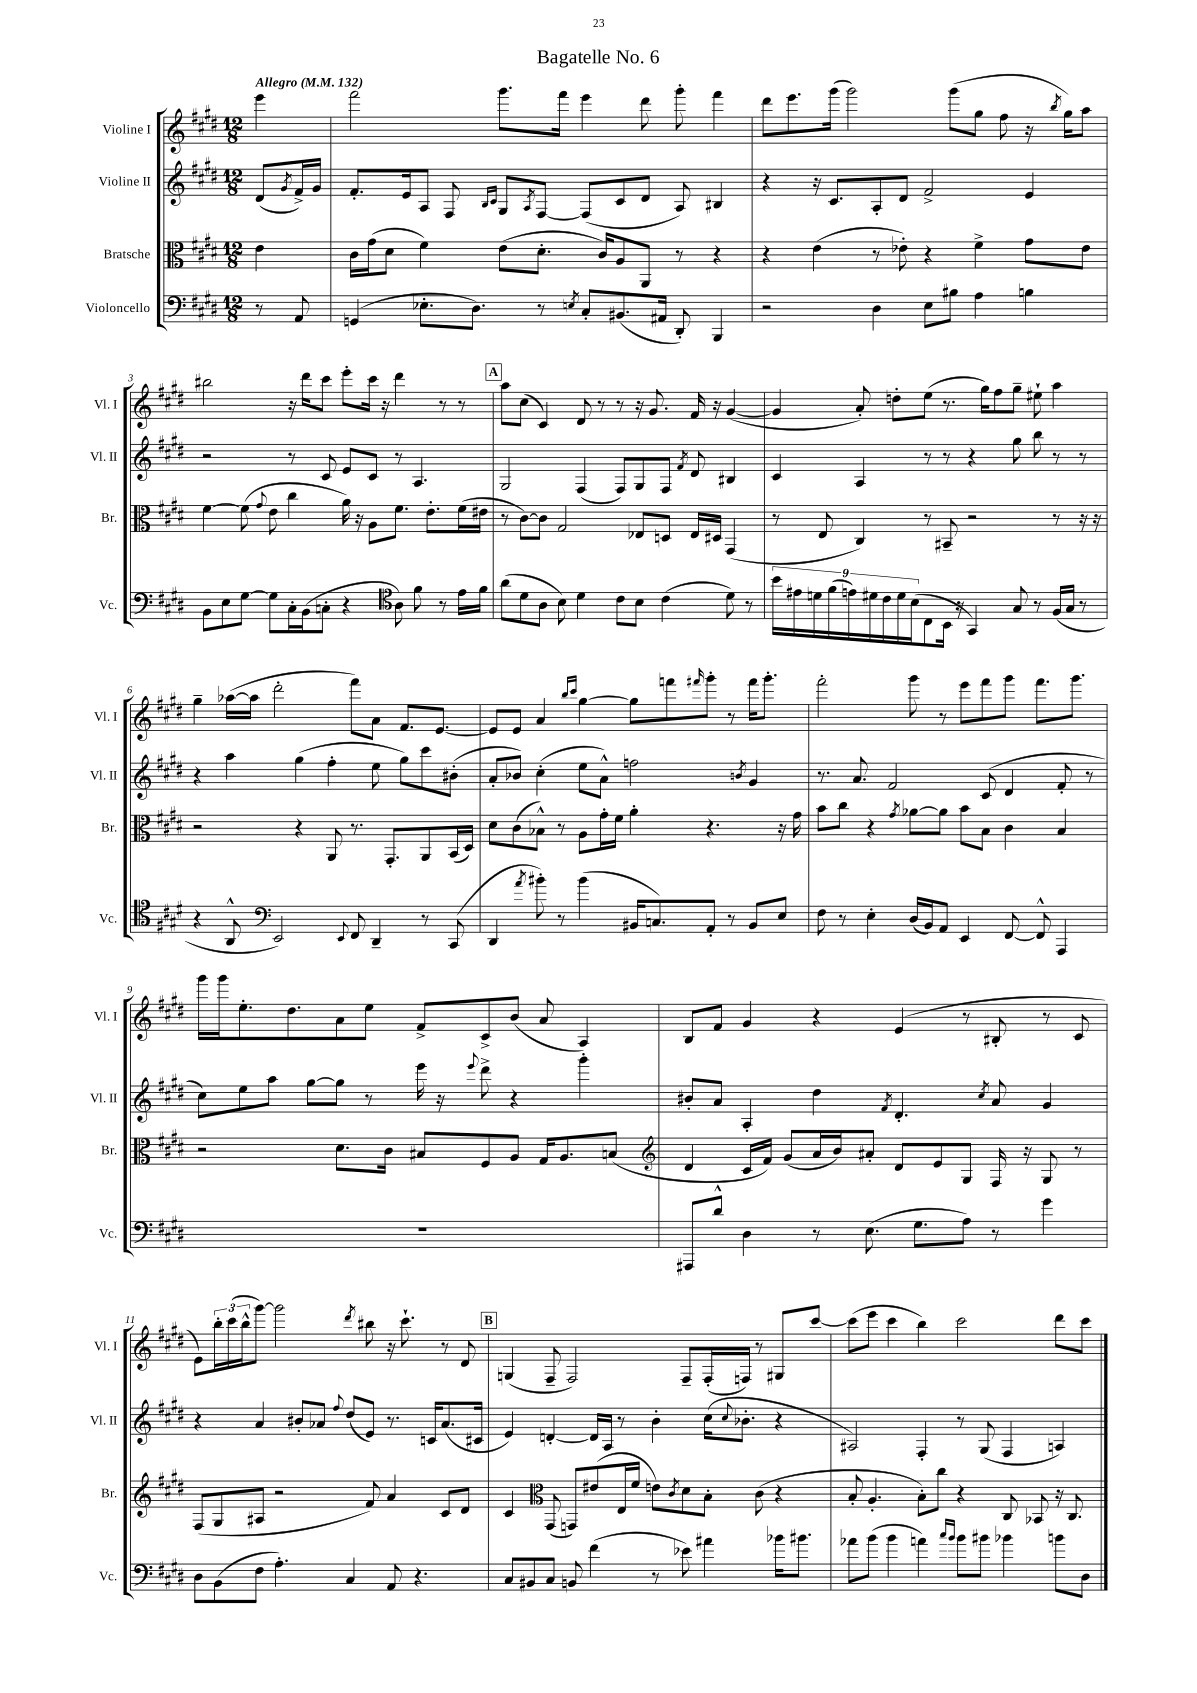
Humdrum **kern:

**kern	**kern	**kern	**kern
*staff4	*staff3	*staff2	*staff1
*clefF4	*clefC3	*clefG2	*clefG2
*k[f#c#g#d#]	*k[f#c#g#d#]	*k[f#c#g#d#]	*k[f#c#g#d#]
*M12/8	*M12/8	*M12/8	*M12/8
*MM132	*MM132	*MM132	*MM132
8r	4e	(8d#	4eee
.	.	8qg#	.
8AA	.	16f#^)	.
.	.	16g#	.
=	=	=	=
(4GG	16c#	8.f#'	2fff#
.	(16g#	.	.
.	8d#	.	.
.	.	16e	.
8.E-'	4f#)	8A	.
.	.	8F#	.
8.D#)	.	.	.
.	.	16qqB	.
.	.	16qqc#	.
.	(8e	8G#	8.ggg#
.	.	8qA	.
8r	8.d#'	[8F#	.
.	.	.	16fff#
8qE	.	.	.
8C#'	.	(8F#]	4eee
.	16c#)	.	.
(8.BB#	8A	8c#	.
.	8AA	8d#	8ddd#
16AA#	.	.	.
8DD#')	8r	8A)	8ggg#'
4BBB	4r	4B#	4fff#
=	=	=	=
2r	4r	4r	8ddd#
.	.	.	8.eee
.	(4e	16r	.
.	.	8.c#	(16ggg#
.	.	.	2ggg#)
4D#	8r	8A'	.
.	8e-')	8d#	.
8E	4r	2f#^	.
8B#	.	.	(8ggg#
4A	4f#^	.	8gg#
.	.	.	8ff#
4B	8g#	4e	16r
.	.	.	8qbb
.	.	.	16gg#)
.	8e-	.	8aa
=	=	=	=
8BB	[4f#	2r	2bb#
8E	.	.	.
[8G#	(8f#]	.	.
.	8qqg#	.	.
8G#]	8e	.	.
16C#'	4cc#	8r	16r
(16BB	.	.	16ddd#
8C'	.	8c#	8ccc#
4r	16a)	8e	8eee'
.	16r	.	.
.	8A	8c#	16ccc#
.	.	.	16r
*clefC4	*	*	*
8A)	8.f#	8r	4ddd#
8f#	.	4.A	.
.	8.e'	.	.
8r	.	.	8r
16e	(16f#	.	8r
16f#	16e#	.	.
=	=	=	=
(8a	8r	2G#	8aa
8d#	[8c#)	.	(8cc#
8A	8c#]	.	4c#)
8B)	2G#	.	.
4d#	.	(4F#	8d#
.	.	.	8r
8c#	.	8F#)	8r
8B	8E-	8G#	16r
.	.	.	8.g#
(4c#	8D	8F#	.
.	.	8qf#	.
.	16E-	8d#	16f#
.	16D#	.	16r
8d#)	(4GG#	4B#	([4g#
8r	.	.	.
=	=	=	=
18b	8r	4c#	4g#]
18e#	.	.	.
18d	.	.	.
.	8E	.	.
(18f#	.	.	.
18e)	.	.	.
.	4C#)	4A	8a')
18d#	.	.	.
18c#	.	.	.
.	.	.	8dd'
18d#	.	.	.
(18B	.	.	.
8C#	8r	8r	(8ee
16BB	8BB#~	8r	8.r
16r	.	.	.
4GG#)	2r	4r	.
.	.	.	16gg#)
.	.	.	8ff#
8G#	.	8gg#	8gg#~
8r	.	8bb	8ee#`
(16F#	8r	8r	4aa
16G#	.	.	.
8r	16r	8r	.
.	16r	.	.
=	=	=	=
4r	2r	4r	4gg#~
8AA^^	.	4aa	([16aa-
.	.	.	16aa-]
*clefF4	*	*	*
2EE)	.	.	2ddd#'
.	4r	(4gg#	.
.	8AA	4ff#'	.
8qqEE	.	.	.
8FF#	8.r	.	8fff#)
4DD#~	.	8ee	8a
.	8.GG#'	.	.
.	.	8gg#)	8.f#
8r	8AA	8ccc#	.
.	.	.	[8.e
(8CC#	(16BB	(8b#'	.
.	16D#)	.	.
=	=	=	=
4DD#	8d#	8a'	8e]
.	(8c#	8b-)	8e
8qa	.	.	.
8b#')	8B-^^)	(4cc#'	4a
8r	8r	.	.
.	.	.	16qqbb
.	.	.	16qqccc#
(4b#	8A	8ee	[4gg#
.	16g#'	8a^^)	.
.	16f#	.	.
16BB#	4a'	2ff	8gg#]
8.C)	.	.	.
.	.	.	8fff
.	.	.	16qqfff#
8AA'	4.r	.	8ggg#'
8r	.	.	8r
.	.	8qb	.
8BB#	.	4g#	16fff#
.	.	.	8.ggg#'
8E	16r	.	.
.	16g#	.	.
=	=	=	=
8F#	8b	8.r	2fff#'
8r	8cc#	.	.
.	.	8.a	.
4E'	4r	.	.
.	.	2f#	.
.	8qg#	.	.
(16D#	[8a-	.	8ggg#
16BB)	.	.	.
8AA	8a-]	.	8r
4EE	8b	.	8eee
.	8B	(8c#	8fff#
[8FF#	4c#	4d#	8ggg#
8FF#^^]	.	.	8.fff#
4AAA	4B	8f#'	.
.	.	.	8.ggg#
.	.	8r	.
=	=	=	=
1.r	2r	8cc#)	16ggg#
.	.	.	16ggg#
.	.	8ee	8.ee'
.	.	8aa	.
.	.	.	8.dd#
.	.	[8gg#	.
.	8.d#	8gg#]	8a
.	.	8r	8ee
.	16c#	.	.
.	8B#	16eee	8f#^
.	.	16r	.
.	.	8qqeee	.
.	8F#	8ddd#^	8c#^
.	8A	4r	(8b
.	16G#	.	8a
.	8.A	.	.
.	.	4ggg#'	4A)
.	(8B	.	.
=	=	=	=
*	*clefG2	*	*
8AAA#	4d#	8b#'	8B
8d#^^	.	8a	8f#
4D#	16c#	4A'	4g#
.	16f#)	.	.
.	(8g#	.	.
8r	16a	4dd#	4r
.	16b)	.	.
(8.E	8a#'	.	.
.	.	8qf#	.
.	8d#	4.d#'	(4e
8.G#	.	.	.
.	8e	.	.
8A)	8G#	.	8r
.	.	8qcc#	.
8r	16F#	8a	8B#'
.	16r	.	.
4g#	8G#	4g#	8r
.	8r	.	8c#
=	=	=	=
8D#	(8F#	4r	8e)
(8BB	8G#	.	24bb'
.	.	.	(24ccc#
.	.	.	24bb^^
8F#	8A#	4a	[8ggg#)
4.A')	2r	.	2ggg#]
.	.	8b#'	.
.	.	8a-	.
.	.	8qqff#	.
4C#	.	(8dd#	.
.	.	.	8qddd#
.	8f#)	8e)	8bb#
8AA	4a	8.r	16r
.	.	.	8.ccc#`
4.r	.	.	.
.	.	16c	.
.	8c#	(8.a-	8r
.	8d#	.	8d#
.	.	16c#	.
=	=	=	=
8C#	4c#	4e)	(4G
8BB#	.	.	.
*	*clefC3	*	*
8C#	(8GG#	[4d'	8F#~
8BB	8GG)	.	2F#)
(4f#	(8e#	16d]	.
.	.	16A	.
.	16E	8r	.
.	16f#	.	.
8r	8e)	4b'	.
.	8qc#	.	.
8e-)	8d#	.	8F#~
4a#	8B'	(16cc#	(16F#'
.	.	8qqcc#	.
.	.	8.b-'	16F)
.	(8c#	.	8r
16b-	4r	4r	8G#
8.b#	.	.	.
.	.	.	[8ccc#
=	=	=	=
8a-	8B'	2A#)	(8ccc#]
(8b	4.A'	.	8eee
4b	.	.	4ccc#
4a)	8B')	4F#'	4bb)
.	8cc#	.	.
16qqcc#	.	.	.
16qqb	.	.	.
8b	4r	8r	2ccc#
8b#	.	(8G#	.
4b-	8C#	4F#	.
.	8BB-	.	.
8b	16r	4A)	8ddd#
.	8.C#	.	.
8D#	.	.	8ccc#
==	==	==	==
*-	*-	*-	*-
